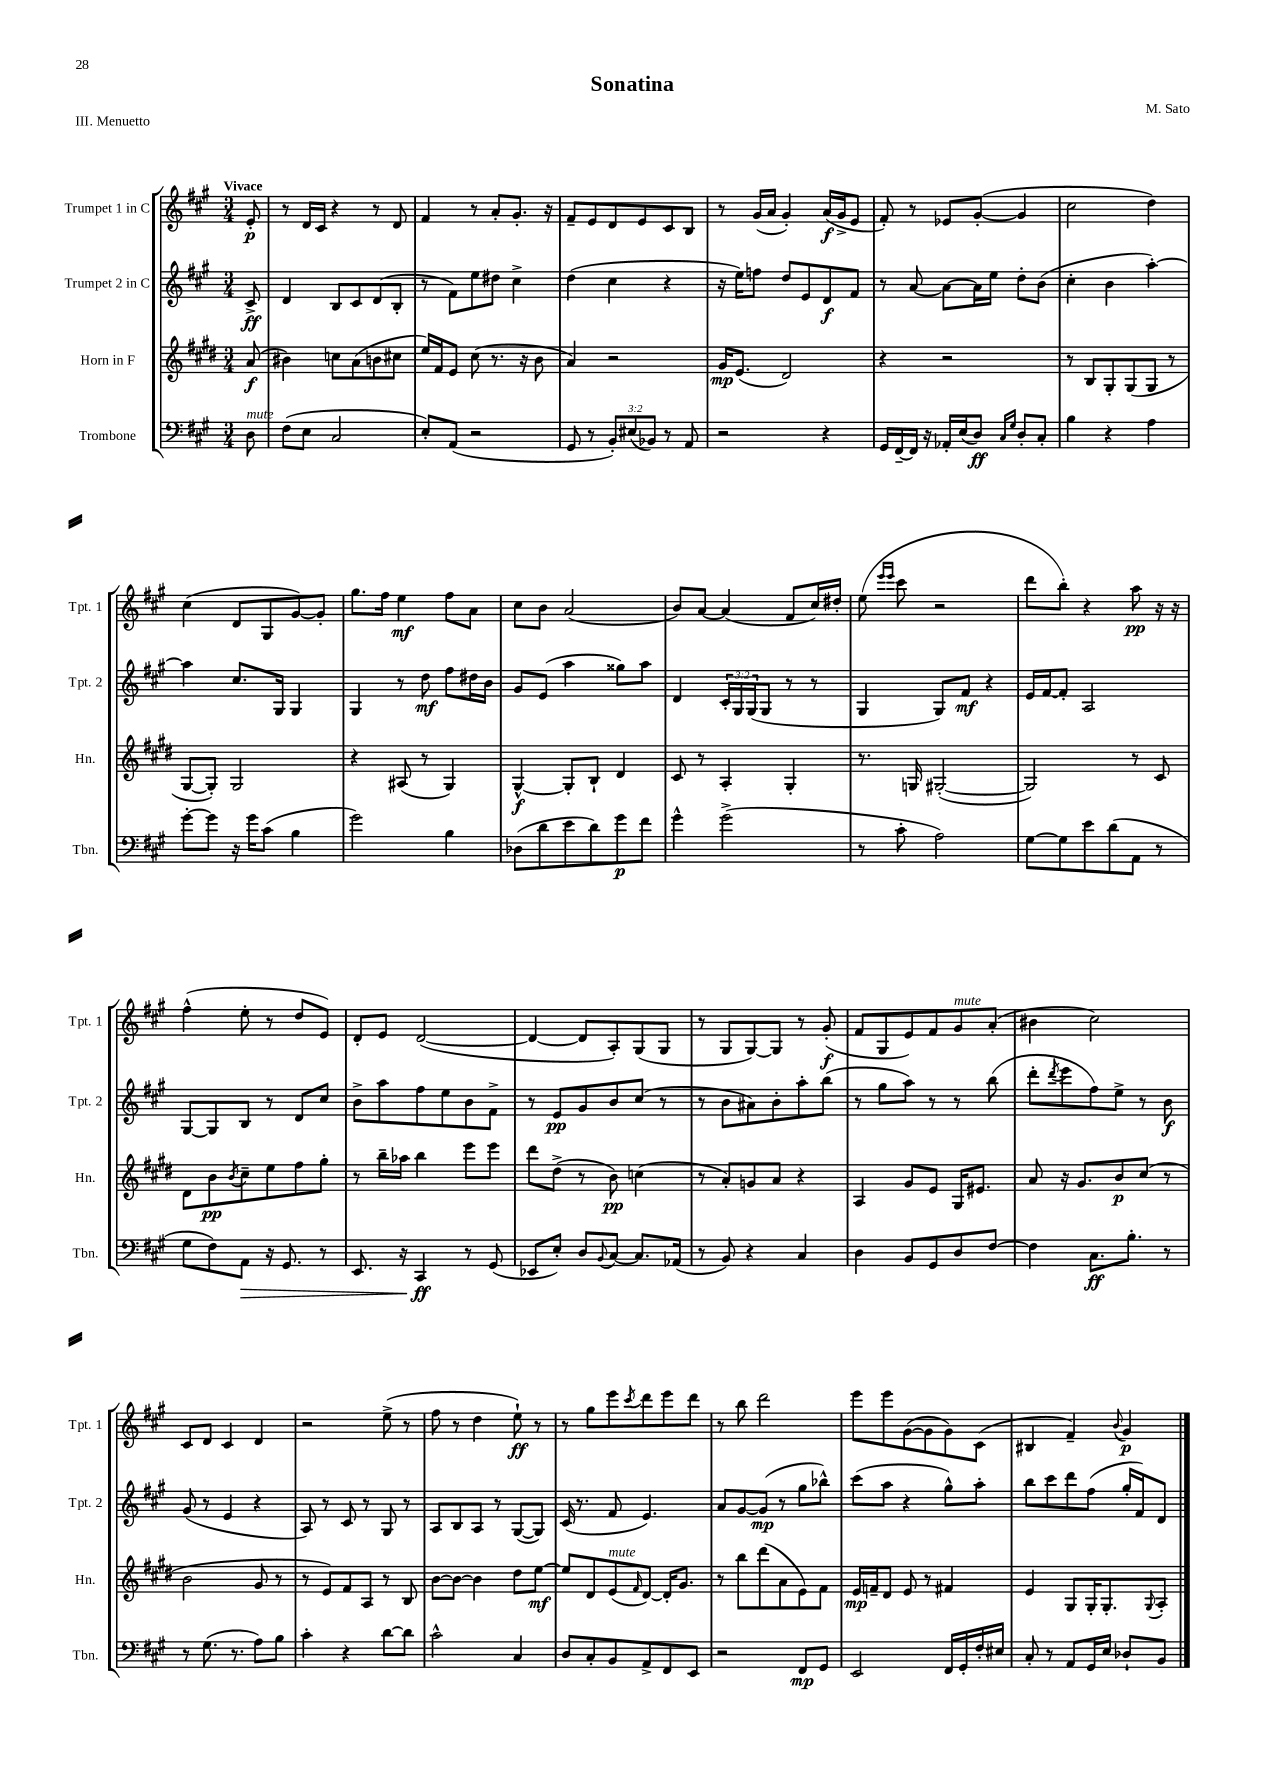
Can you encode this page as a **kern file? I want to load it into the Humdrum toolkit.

**kern	**kern	**kern	**kern
*staff4	*staff3	*staff2	*staff1
*clefF4	*clefG2	*clefG2	*clefG2
*k[f#c#g#]	*k[f#c#g#d#]	*k[f#c#g#]	*k[f#c#g#]
*M3/4	*M3/4	*M3/4	*M3/4
8D	(8a	8c#^	8e'
=	=	=	=
(8F#	4b#)	4d	8r
8E	.	.	16d
.	.	.	16c#
2C#	8cc	8B	4r
.	(8a	8c#	.
.	8b	(8d	8r
.	8cc#	8B'	8d
=	=	=	=
8E')	16ee)	8r	4f#
.	16f#	.	.
(8AA	8e	8f#)	.
2r	(8cc#	8ee	8r
.	8.r	8dd#	8a'
.	.	4cc#^	8.g#'
.	16r	.	.
.	8b	.	.
.	.	.	16r
=	=	=	=
8GG#	4a)	(4dd	8f#~
8r	.	.	8e
12BB')	2r	4cc#	8d
(12E#	.	.	.
.	.	.	8e
12BB-)	.	.	.
8r	.	4r	8c#
8AA	.	.	8B
=	=	=	=
2r	16g#	16r	8r
.	(8.e	16ee)	.
.	.	8ff	(16g#
.	.	.	16a
.	2d#)	8dd	4g#')
.	.	8e	.
4r	.	8d	(16a
.	.	.	16g#^
.	.	8f#	8e
=	=	=	=
16GG#	4r	8r	8f#')
[16FF#~	.	.	.
16FF#]	.	[8a	8r
16r	.	.	.
16AA-'	2r	8a_	8e-
(16E	.	.	.
8D)	.	16a]	([8g#'
.	.	16ee	.
16qqC#	.	.	.
16qqG#	.	.	.
8D'	.	8dd'	4g#]
8C#'	.	(8b	.
=	=	=	=
4B	8r	4cc#'	2cc#
.	8B	.	.
4r	8G#'	4b	.
.	(8G#	.	.
4A	8G#	[4aa')	4dd)
.	8r	.	.
=	=	=	=
[8g#'	[8G#	4aa]	(4cc#
8g#]	8G#'])	.	.
16r	2G#	8.cc#	8d
16g#	.	.	.
(8c#	.	.	8G#
.	.	16G#	.
4B	.	4G#	[8g#)
.	.	.	8g#']
=	=	=	=
2g#)	4r	4G#	8.gg#
.	.	.	16ff#
.	(8A#	8r	4ee
.	8r	8dd	.
4B	4G#)	8ff#	8ff#
.	.	16dd#	8a
.	.	16b	.
=	=	=	=
(8D-	[4G#^^	8g#	8cc#
8d	.	(8e	8b
8e	8G#']	4aa	(2a
8d)	8B`	.	.
8g#	4d#	8gg##)	.
8f#	.	8aa	.
=	=	=	=
4g#^^	8c#	4d	8b)
.	8r	.	[8a
(2g#^	4A'	24c#'	(4a]
.	.	24G#	.
.	.	(24G#	.
.	.	8G#	.
.	4G#'	8r	8f#
.	.	8r	16cc#)
.	.	.	16dd#'
=	=	=	=
8r	8.r	4G#	(8ee
.	.	.	16qqeee
.	.	.	16qqeee
8c#'	.	.	8ccc#
.	16G	.	.
2A)	([2G#'	8G#)	2r
.	.	8f#	.
.	.	4r	.
=	=	=	=
[8G#	2G#])	16e	8ddd
.	.	[16f#	.
8G#]	.	8f#']	8bb')
8e	.	2A	4r
(8d	.	.	.
8AA	8r	.	8aa
8r	8c#	.	16r
.	.	.	16r
=	=	=	=
8G#	8d#	[8G#	(4ff#^^
8F#)	8b	8G#]	.
.	8qb	.	.
8AA	8cc#~	8B	8ee'
16r	8ee	8r	8r
8.GG#	.	.	.
.	8ff#	8d	8dd
8r	8gg#'	8cc#	8e)
=	=	=	=
8.EE	8r	8b^	8d'
.	16bb~	8aa	8e
16r	16aa-	.	.
4CC#	4bb	8ff#	([2d
.	.	8ee	.
8r	8eee	8b	.
(8GG#	8eee	8f#^	.
=	=	=	=
8EE-	8ddd#	8r	4d_
8E')	(8dd#^	8e	.
8D	8r	8g#	8d]
8qqBB	.	.	.
[8C#	8b)	8b	8A')
8.C#]	(4cc	(8cc#	(8G#
.	.	8r	8G#
(16AA-	.	.	.
=	=	=	=
8r	8r	8r	8r
8BB)	8a')	8b	8G#
4r	8g	8a#)	[8G#)
.	8a	8b'	8G#]
4C#	4r	8aa'	8r
.	.	(8bb	(8g#'
=	=	=	=
4D	4A	8r	8f#
.	.	8gg#	8G#
8BB	8g#	8aa)	8e)
8GG#	8e	8r	8f#
8D	16G#	8r	8g#
.	8.e#	.	.
[8F#	.	(8bb	(8a'
=	=	=	=
4F#]	8a	8ddd'	4b#
.	.	8qddd	.
.	16r	8eee	.
.	8.g#	.	.
8.C#	.	8ff#)	2cc#)
.	8b	8ee^	.
8.B'	.	.	.
.	(8cc#	8r	.
8r	8r	8b	.
=	=	=	=
8r	2b	(8g#	8c#
(8.G#	.	8r	8d
.	.	4e	4c#
8.r	.	.	.
8A)	8g#	4r	4d
8B	8r	.	.
=	=	=	=
4c#'	8r	8A)	2r
.	8e)	8r	.
4r	8f#	8c#	.
.	8A	8r	.
[8d	8r	8G#	(8ee^
8d]	8B	8r	8r
=	=	=	=
2c#^^	[8b	8A	8ff#
.	8b_	8B	8r
.	4b]	8A	4dd
.	.	8r	.
4C#	8dd#	([8G#	8ee`)
.	[8ee	8G#])	8r
=	=	=	=
8D	8ee]	(16c#	8r
.	.	8.r	.
8C#'	8d#	.	8gg#
8BB	(8e	8f#	8eee
.	16qqf#	.	8qccc#
8AA^	[8d#)	4.e)	8ddd
8FF#	16d#']	.	8eee
.	8.g#	.	.
8EE	.	.	8ddd
=	=	=	=
2r	8r	8a	8r
.	8bb	[8g#	8bb
.	(8ddd#	(8g#]	2ddd
.	8a	8r	.
8FF#	8e)	8gg#	.
8GG#	8f#	8bb-^^)	.
=	=	=	=
2EE	16e	(8ccc#	8eee
.	16f~	.	.
.	8d#	8aa	8eee
.	8e	4r	([8g#
.	8r	.	8g#]
16FF#	4f#	8gg#^^)	8g#)
16GG#'	.	.	.
16F#'	.	8aa'	(8c#
16E#	.	.	.
=	=	=	=
8C#'	4e	8bb	4B#
8r	.	8ccc#	.
8AA	8G#	8ddd	4f#~)
16GG#	16G#'	(8ff#	.
16E	8.G#'	.	.
.	.	.	8qqb
8D-`	.	16gg#'	4g#
.	.	16f#)	.
.	8qqG#	.	.
8BB	8A'	8d	.
==	==	==	==
*-	*-	*-	*-
